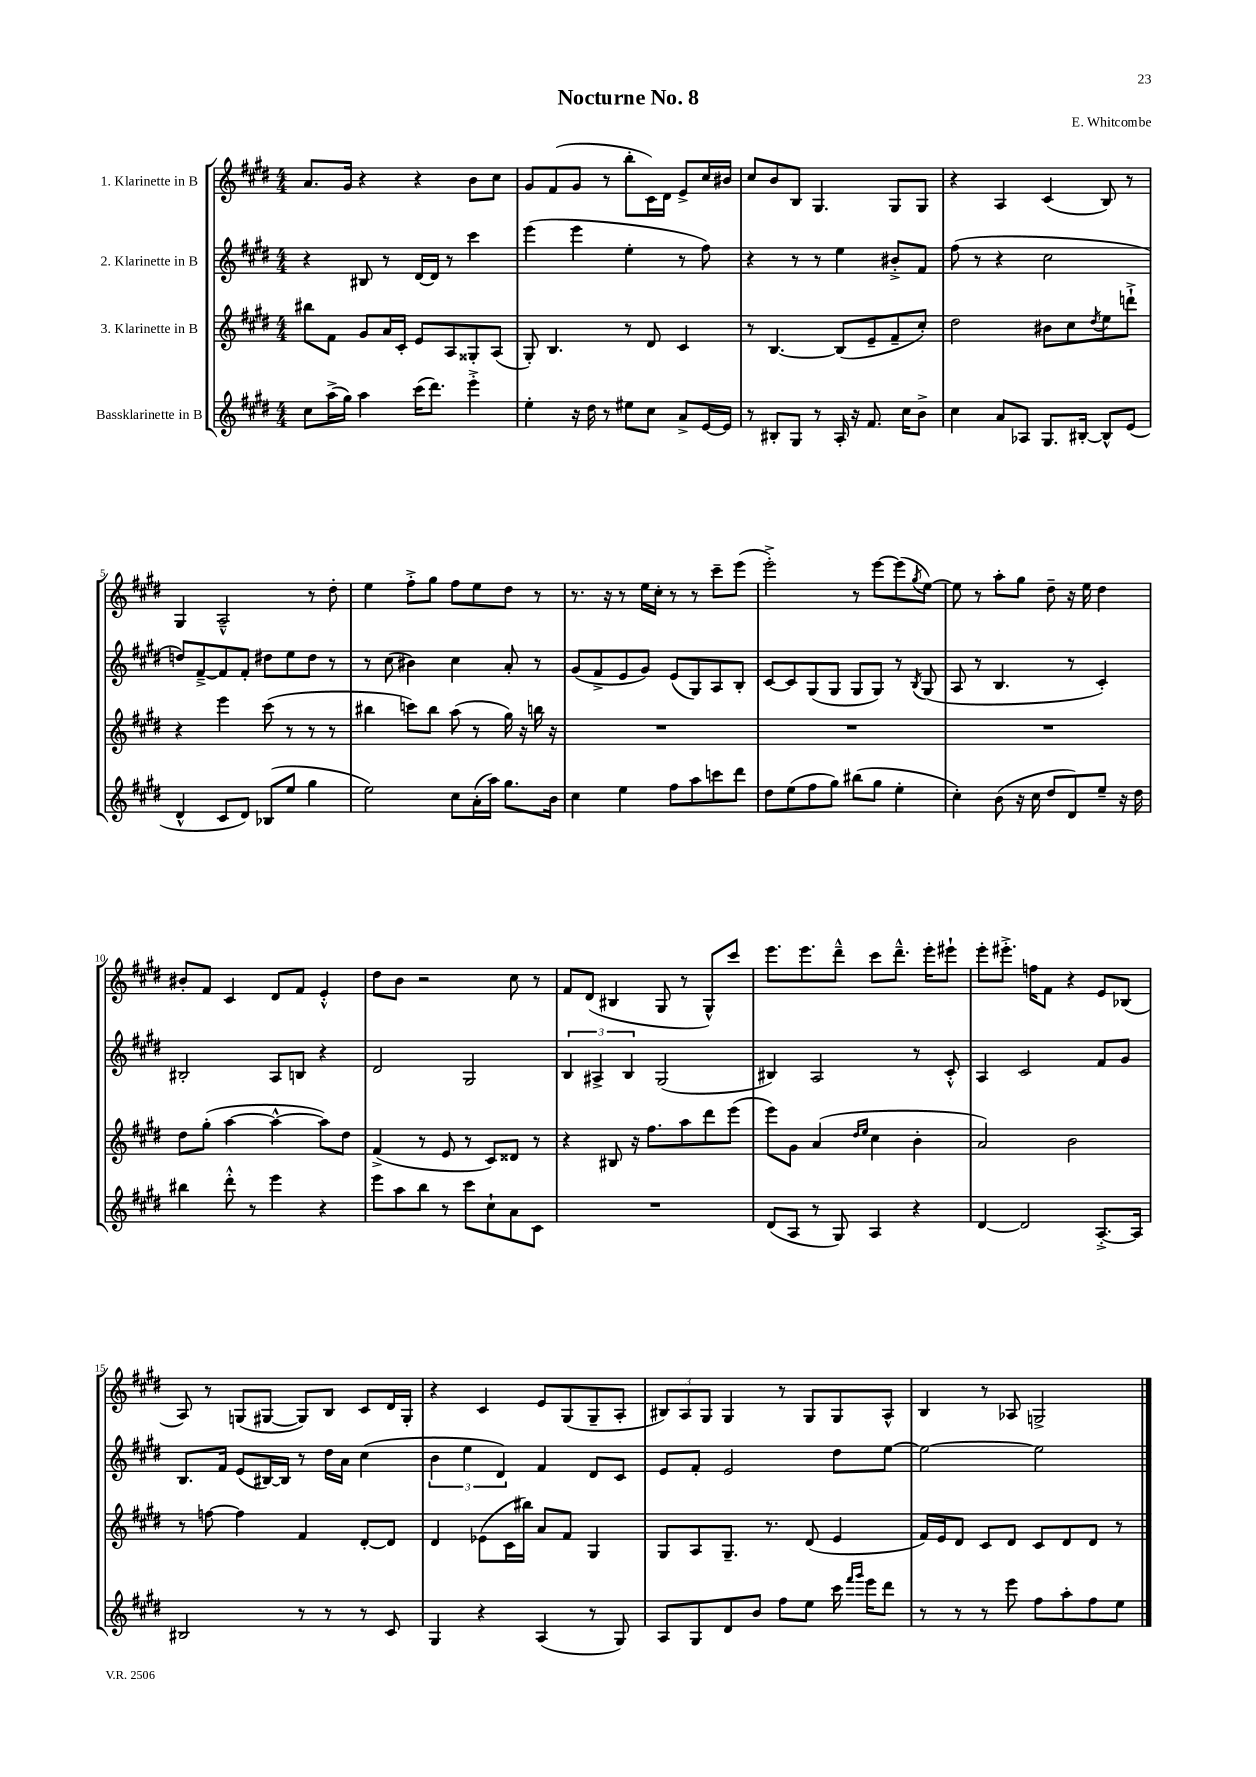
\header { title = "Nocturne No. 8" composer = "E. Whitcombe" }
<<
\new StaffGroup <<
\new Staff = "s0" \with { instrumentName = "1. Klarinette in B" } {
    \clef treble \key e \major \numericTimeSignature \time 4/4
    a'8. gis'16 r4 r4 b'8 cis''8 |
    gis'8 fis'8( gis'8 r8 b''8-. cis'16) dis'16 e'8-> cis''16 bis'16 |
    cis''8 b'8 b8 gis4. gis8 gis8 |
    r4 a4 cis'4( b8) r8 |
    gis4 a2---^ r8 dis''8-. |
    e''4 fis''8-.-> gis''8 fis''8 e''8 dis''8 r8 |
    r8. r16 r8 e''16 cis''16-. r8 r8 cis'''8-- e'''8( |
    e'''2-.->) r8 e'''8~ e'''8( \acciaccatura { gis''8 } e''8~) |
    e''8 r8 a''8-. gis''8 dis''8-- r16 e''16 dis''4 |
    bis'8-. fis'8 cis'4 dis'8 fis'8 e'4-.-^ |
    dis''8 b'8 r2 cis''8 r8 |
    fis'8 dis'8( bis4 gis8 r8 gis8-^) cis'''8 |
    e'''8. e'''8. dis'''8---^ cis'''8 dis'''8.---^ e'''16-. eis'''8-! |
    e'''8-. eis'''8.-.-> f''16 fis'8 r4 e'8 bes8( |
    a8) r8 g8( gis8~ gis8) b8 cis'8 dis'16 gis16-. |
    r4 cis'4 e'8 gis8( gis8-- a8-. |
    \tuplet 3/2 { bis8) a8 gis8 } gis4 r8 gis8 gis8 a8-^ |
    b4 r8 aes8 g2-> \bar "|." |
}
\new Staff = "s1" \with { instrumentName = "2. Klarinette in B" } {
    \clef treble \key e \major \numericTimeSignature \time 4/4
    r4 bis8 r8 dis'16~ dis'16 r8 cis'''4 |
    e'''4( e'''4 e''4-. r8 fis''8) |
    r4 r8 r8 e''4 bis'8-.-> fis'8 |
    fis''8( r8 r4 cis''2 |
    d''8) fis'8~---> fis'8 fis'8-. dis''8 e''8 dis''8 r8 |
    r8 cis''8( bis'4) cis''4 a'8-. r8 |
    gis'8( fis'8-> e'8 gis'8) e'8( gis8) a8 b8-. |
    cis'8~ cis'8 gis8( gis8 gis8 gis8) r8 \acciaccatura { b8 } gis8( |
    a8 r8 b4. r8 cis'4-.) |
    bis2-. a8 b8 r4 |
    dis'2 gis2 |
    \tuplet 3/2 { b4 ais4-> b4 } gis2( |
    bis4) a2 r8 cis'8-.-^ |
    a4 cis'2 fis'8 gis'8 |
    b8. fis'16 e'8( bis16~) bis16 r8 dis''16 a'16 cis''4( |
    \tuplet 3/2 { b'4 e''4 dis'4) } fis'4 dis'8 cis'8 |
    e'8 fis'8-. e'2 dis''8 e''8~ |
    e''2~ e''2 \bar "|." |
}
\new Staff = "s2" \with { instrumentName = "3. Klarinette in B" } {
    \clef treble \key e \major \numericTimeSignature \time 4/4
    bis''8 fis'8 gis'8 a'16 cis'16-. e'8 a8 gisis8-. a8( |
    gis8-.) b4. r8 dis'8 cis'4 |
    r8 b4.~ b8( e'8-- fis'8-- cis''8-.) |
    dis''2 bis'8 cis''8 \acciaccatura { dis''8 } e''8 d'''8-!-> |
    r4 e'''4 cis'''8( r8 r8 r8 |
    bis''4 c'''8) bis''8 a''8( r8 gis''16) r16 b''16 r16 |
    R1 |
    R1 |
    R1 |
    dis''8 gis''8-.( a''4~ a''4~-^ a''8) dis''8 |
    fis'4->( r8 e'8 r8 cis'8) disis'8 r8 |
    r4 bis8 r16 fis''8. a''8 dis'''8 e'''8( |
    e'''8) gis'8 a'4( \grace { dis''16 e''16 } cis''4 b'4-. |
    a'2) b'2 |
    r8 f''8~ f''4 fis'4 dis'8~-. dis'8 |
    dis'4 ees'8( cis'16 bis''16) a'8 fis'8 gis4 |
    gis8 a8 gis8.-- r8. dis'8( e'4 |
    fis'16) e'16 dis'8 cis'8 dis'8 cis'8 dis'8 dis'8 r8 \bar "|." |
}
\new Staff = "s3" \with { instrumentName = "Bassklarinette in B" } {
    \clef treble \key e \major \numericTimeSignature \time 4/4
    cis''8 a''16->( gis''16) a''4 cis'''16( dis'''8.) e'''4-.-> |
    e''4-. r16 dis''16 r8 eis''8 cis''8 a'8-> e'16~ e'16 |
    r8 bis8-. gis8 r8 a16-. r16 fis'8. cis''16 b'8-> |
    cis''4 a'8 aes8 gis8. bis16~-. bis8-^ e'8( |
    dis'4-^ cis'8 dis'8) bes8( e''8 gis''4 |
    e''2) cis''8 a'16-.( a''16) gis''8. b'16 |
    cis''4 e''4 fis''8 a''8 c'''8 dis'''8 |
    dis''8 e''8( fis''8 gis''8) bis''8( gis''8 e''4-. |
    cis''4-.) b'8( r16 cis''16 dis''8 dis'8) e''8-- r16 dis''16 |
    bis''4 dis'''8-.-^ r8 e'''4 r4 |
    e'''8 a''8 b''8 r8 cis'''8 cis''8-! a'8 cis'8 |
    R1 |
    dis'8( a8 r8 gis8) a4 r4 |
    dis'4~ dis'2 a8.~-.-> a16 |
    bis2 r8 r8 r8 cis'8 |
    gis4 r4 a4( r8 gis8) |
    a8 gis8 dis'8 b'8 fis''8 e''8 cis'''16 \grace { fis'''16 gis'''16 } e'''16 dis'''8 |
    r8 r8 r8 e'''8 fis''8 a''8-. fis''8 e''8 \bar "|." |
}
>>
>>
